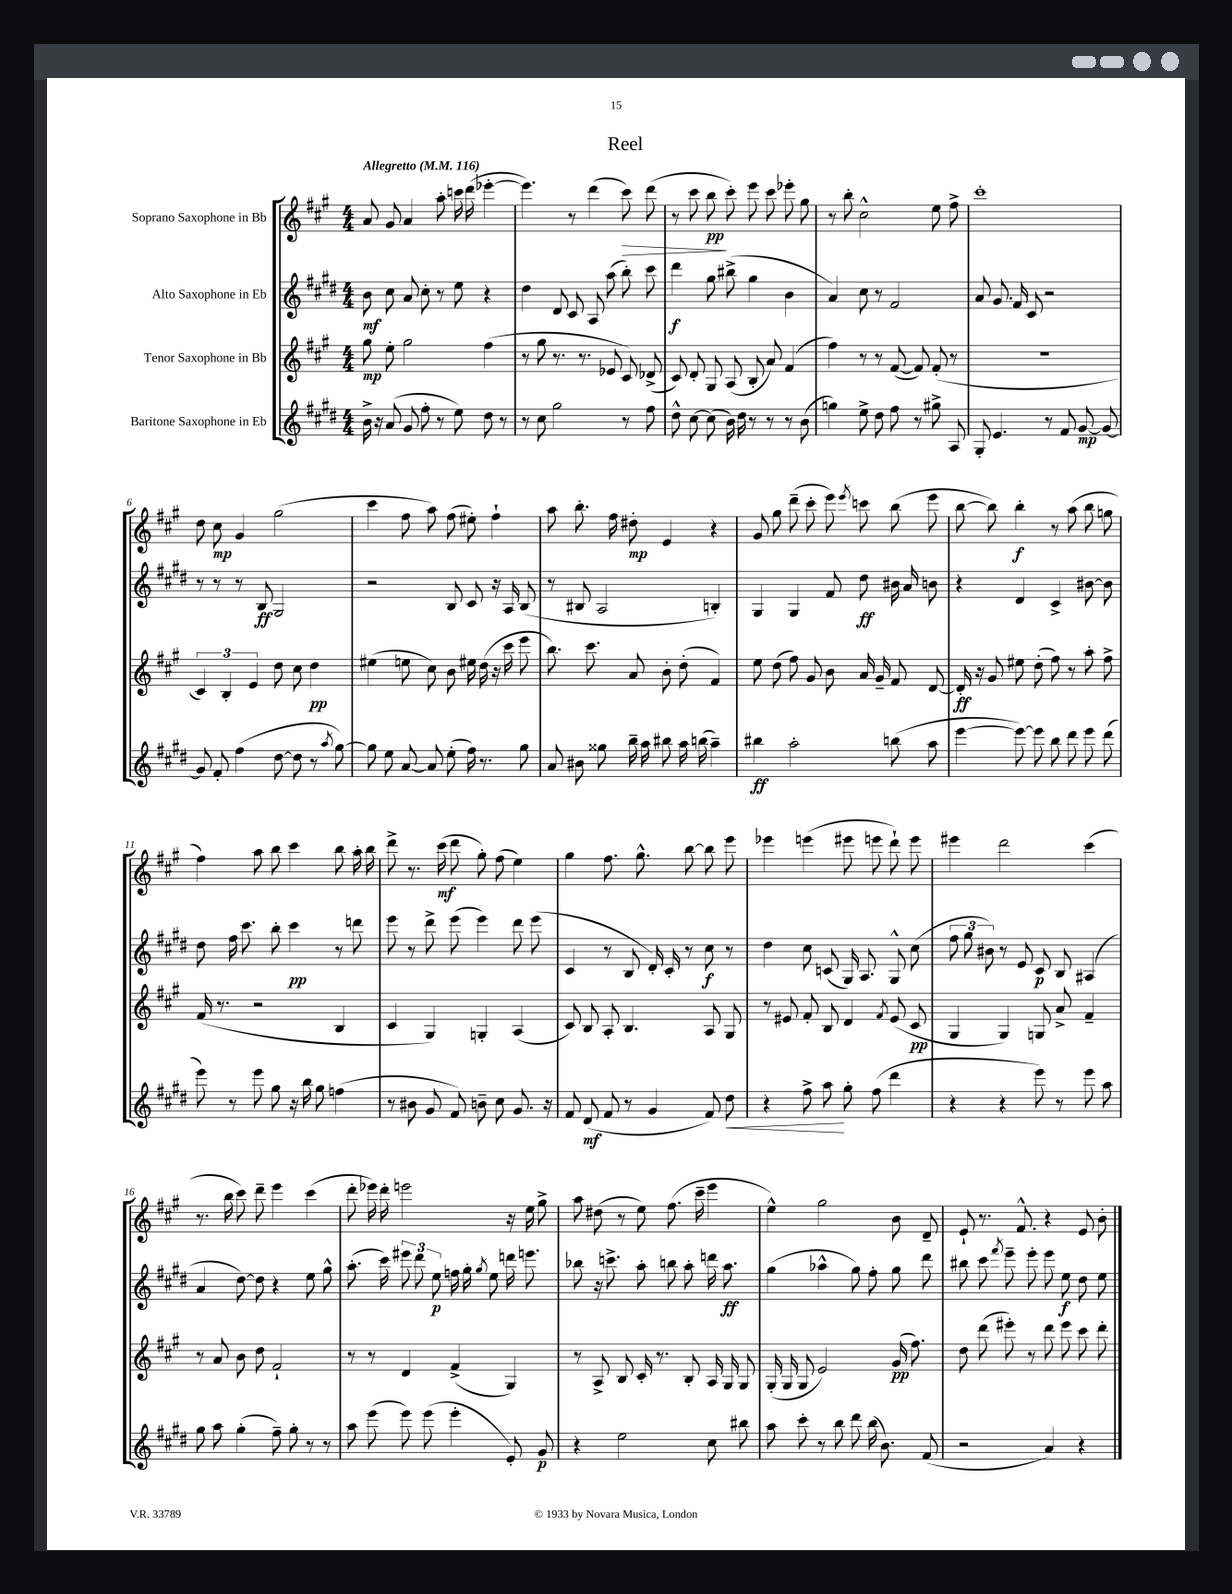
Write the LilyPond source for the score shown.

\header { title = "Reel" }
<<
\new StaffGroup <<
\new Staff = "s0" \with { instrumentName = "Soprano Saxophone in Bb" } {
    \clef treble \key a \major \numericTimeSignature \time 4/4 \tempo "Allegretto" 4 = 116
    \autoBeamOff a'8 gis'8 a'4 a''8-. c'''16 d'''16( ees'''4~-. |
    ees'''4.) r8 d'''4( cis'''8\>) d'''8( |
    r8 cis'''8 b''8\pp\! cis'''8-.) e'''8 cis'''8 ees'''8-. gis''8 |
    r8 b''8-. cis''2-^ e''8 fis''8-> |
    cis'''1-. |
    d''8 cis''8\mp gis'4 gis''2( |
    cis'''4 fis''8 a''8) fis''8( eis''8-.) fis''4-! |
    a''8 b''8.-. fis''16 dis''8-.\mp e'4 r4 |
    gis'8 gis''8 d'''8--( cis'''8-. e'''8) \acciaccatura { e'''8 } c'''8 b''8( e'''8 |
    b''8~ b''8) b''4-.\f r8 a''8( b''8 g''8 |
    fis''4) a''8 b''8 cis'''4 b''8 a''16-. b''16 |
    d'''8-> r8. cis'''16\mf( d'''8 gis''8-.) fis''8( e''4) |
    gis''4 fis''8. gis''8.-^ b''8~ b''8 e'''8 |
    ees'''4 e'''4( eis'''8 e'''8 d'''8-!) e'''8 |
    eis'''4 d'''2 cis'''4( |
    r8. b''16 cis'''8) d'''8-- e'''4 cis'''4( |
    d'''8-. ees'''16) d'''16-. e'''2 r16 e''16 gis''8-> |
    a''8 dis''8( r8 e''8) fis''8.( cis'''16-- e'''4 |
    e''4-^) gis''2 b'8 d'8-- |
    e'8-! r8. fis'8.-^ r4 e'8 b'8-. \bar "|." |
}
\new Staff = "s1" \with { instrumentName = "Alto Saxophone in Eb" } {
    \clef treble \key e \major \numericTimeSignature \time 4/4
    \autoBeamOff b'8\mf cis''8 a'8 cis''8-. r8 e''8 r4 |
    dis''4 dis'8 cis'8 a8 a''8( b''8-.) cis'''8 |
    dis'''4\f gis''8 bis''8->( gis''4 b'4 |
    a'4) cis''8 r8 fis'2 |
    a'8 gis'8. fis'16 cis'8 r2 |
    r8 r8 r8 b8\ff gis2 |
    r2 b8 cis'8 r16 a16 b8( |
    r8 bis8 a2 b4-.) |
    gis4 gis4 fis'8 dis''8\ff bis'16 a'16 b'8 |
    r4 dis'4 cis'4-> bis'8~ bis'8 |
    dis''8 fis''16 cis'''8. b''8-. cis'''4\pp r8 d'''8 |
    e'''8 r8 dis'''8-> e'''8( e'''4) dis'''8 e'''8( |
    cis'4 r8 b8 dis'16-.) cis'16-. r8 cis''8\f r8 |
    dis''4 cis''8 c'8( gis16) a8. gis8-^ cis''8( |
    \tuplet 3/2 { fis''8 gis''8 bis'8) } r8 e'8 cis'8\p b8 ais4( |
    a'4 dis''8~) dis''8 r4 e''8 gis''8-^ |
    a''8.-.( cis'''16) \tuplet 3/2 { eis'''8 dis'''8 e''8\p } f''16 gis''16-. \acciaccatura { gis''8 } e''8 d'''16 e'''8. |
    bes''8 r16 c'''8.-> a''8-. b''8 a''8-. d'''16 a''8.\ff |
    gis''4( aes''4-^ gis''8) fis''8-. gis''8 dis'''8 |
    bis''8 cis'''8 \acciaccatura { fis'''8 } e'''8-- e'''8-. e'''8 e''8\f dis''8 e''8 \bar "|." |
}
\new Staff = "s2" \with { instrumentName = "Tenor Saxophone in Bb" } {
    \clef treble \key a \major \numericTimeSignature \time 4/4
    \autoBeamOff gis''8\mp e''8-. gis''2 fis''4( |
    r8 gis''8 r8. r8. ees'8 cis'8) des'8->( |
    cis'8) d'8-. gis8 a8( b8-. a'8) fis'4( |
    fis''4) r8 r8 fis'8~( fis'8) fis'8-.( r8 |
    R1 |
    \tuplet 3/2 { cis'4) b4-. e'4 } d''8 cis''8 d''4\pp |
    eis''4( e''8 cis''8) b'8 eis''16 d''16( r16 cis'''16 e'''8 |
    b''8.) cis'''8. a'8 b'8-. d''8-.( fis'4) |
    e''8 d''8( fis''8) gis'8 b'8 a'16 gis'16-- fis'8 d'8~ |
    d'16-.\ff r16 gis'8 eis''8 d''8-.( fis''8) r8 a''8-. fis''8-> |
    fis'16( r8. r2 b4 |
    cis'4 gis4) g4-. a4( |
    cis'8) b8 a8-. b4. a8 gis8 |
    r8 eis'8 fis'8-. b8 d'4 \acciaccatura { fis'8 } eis'8( cis'8\pp |
    gis4 gis4) g8 a'8-> fis'4-- |
    r8 a'8 b'8 d''8 fis'2-! |
    r8 r8 d'4 fis'4->( gis4) |
    r8 a8-> b8 cis'16-. r8. b8-. a16 gis16 gis8 |
    gis16-.( gis16 gis8 e'2) gis'16\pp( fis''8.) |
    d''8 d'''8( eis'''8-.) r8 d'''8 eis'''8 cis'''8 d'''8-. \bar "|." |
}
\new Staff = "s3" \with { instrumentName = "Baritone Saxophone in Eb" } {
    \clef treble \key e \major \numericTimeSignature \time 4/4
    \autoBeamOff b'16-> r16 a'8( gis'8 fis''8-. r8 e''8) dis''8 r8 |
    r8 cis''8 gis''2 r8 fis''8 |
    dis''8-^ cis''8~ cis''8( b'16) dis''16 r8 r8 r8 b'8( |
    g''4) e''8-> dis''8 fis''8 r8 gis''8-> a8 |
    gis8-. e'4. r8 fis'8 gis'8~\mp gis'8~ |
    gis'8 fis'8-. fis''4( dis''8~ dis''8 r8 \acciaccatura { a''8 } gis''8~) |
    gis''8 e''8 a'8~ a'8 e''8-.( fis''16) r8. gis''8 |
    a'8 bis'8 gisis''8 b''16-- a''16 bis''8 a''16 b''16( a''4--) |
    bis''4\ff a''2-. b''8( a''8 |
    e'''4~ e'''8~) e'''8 b''8 dis'''8 e'''8 dis'''8( |
    e'''8) r8 e'''8 gis''8 r16 b''16 gis''8 f''4( |
    r8 bis'8 gis'8 fis'8) b'8-- cis''8 gis'8. r16 |
    fis'8 dis'8\mf( fis'8 r8 gis'4 fis'8) dis''8\< |
    r4 fis''8-> a''8\! gis''8-. fis''8( dis'''4 |
    r4 r4 e'''8) r8 e'''8 a''8 |
    gis''8 a''8 gis''4-.( fis''8--) gis''8-. r8 r8 |
    a''8 e'''8( e'''8) e'''8( e'''4-. e'8-.) gis'8\p |
    r4 e''2 cis''8 bis''8 |
    a''8 cis'''8-. r8 b''8 dis'''8 b''16( b'8.) fis'8( |
    r2 a'4) r4 \bar "|." |
}
>>
>>
